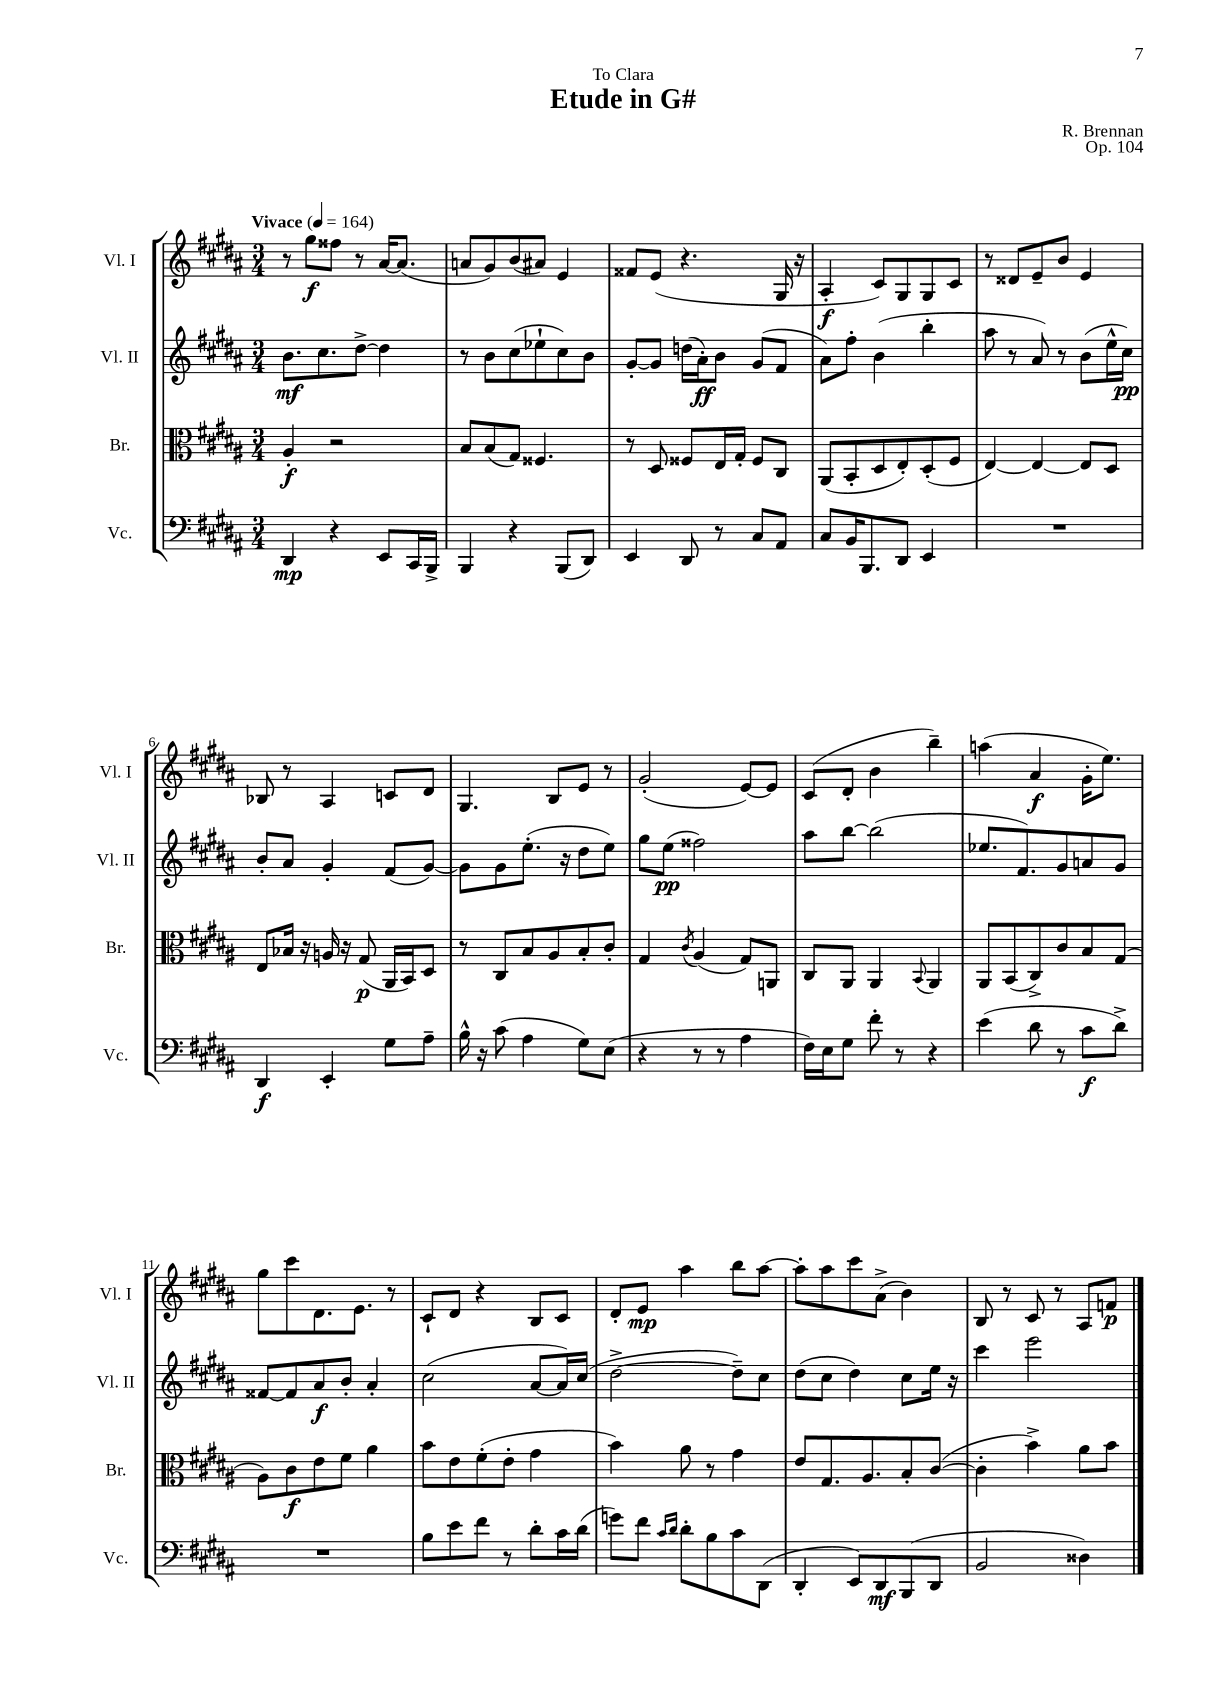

**kern	**dynam	**kern	**dynam	**kern	**dynam	**kern	**dynam
*part4	*part4	*part3	*part3	*part2	*part2	*part1	*part1
*staff4	*staff4	*staff3	*staff3	*staff2	*staff2	*staff1	*staff1
*I"Vc.	*	*I"Br.	*	*I"Vl. II	*	*I"Vl. I	*
*I'Vc.	*	*I'Br.	*	*I'Vl. II	*	*I'Vl. I	*
*clefF4	*	*clefC3	*	*clefG2	*	*clefG2	*
*k[f#c#g#d#a#]	*	*k[f#c#g#d#a#]	*	*k[f#c#g#d#a#]	*	*k[f#c#g#d#a#]	*
*M3/4	*	*M3/4	*	*M3/4	*	*M3/4	*
*MM164	*	*MM164	*	*MM164	*	*MM164	*
=1	=1	=1	=1	=1	=1	=1	=1
!	!	!	!	!	!	!LO:TX:a:B:t=Vivace	!
4DD#/	mp	4A#'/	f	8.b\L	mf	8r	.
.	.	.	.	.	.	8gg#\L	f
.	.	.	.	8.cc#\	.	.	.
4r	.	2r	.	.	.	8ff##X\J	.
.	.	.	.	[8dd#^\J	.	8r	.
8EE/L	.	.	.	4dd#\]	.	[16a#/KL	.
.	.	.	.	.	.	(8.a#/J]	.
16CC#/L	.	.	.	.	.	.	.
16BBB^/JJ	.	.	.	.	.	.	.
=2	=2	=2	=2	=2	=2	=2	=2
4BBB/	.	8B/L	.	8r	.	8an/L	.
.	.	(8B/	.	8b\L	.	8g#/)	.
4r	.	8G#/J)	.	(8cc#\	.	(8b/	.
.	.	4.F##X/	.	8ee-X`\	.	8a#X/J)	.
(8BBB/L	.	.	.	8cc#\)	.	4e/	.
8DD#/J)	.	.	.	8b\J	.	.	.
=3	=3	=3	=3	=3	=3	=3	=3
4EE/	.	8r	.	[8g#'/L	.	8f##X/L	.
.	.	8D#/	.	8g#/J]	.	(8e/J	.
8DD#/	.	8F##X/L	.	(16ddn\LL	.	4.r	.
.	.	.	.	16a#'\J)	ff	.	.
8r	.	16E/L	.	8b\J	.	.	.
.	.	16G#'/JJ	.	.	.	.	.
8C#/L	.	8F##/L	.	(8g#/L	.	.	.
8AA#/J	.	8C#/J	.	8f#/J	.	16G#/	.
.	.	.	.	.	.	16r	.
=4	=4	=4	=4	=4	=4	=4	=4
8C#/L	.	(8AA#/L	.	8a#\L)	.	4A#'/	f
16BB/K	.	8BB'/	.	8ff#'\J	.	.	.
8.BBB/	.	.	.	.	.	.	.
.	.	8D#/	.	(4b\	.	8c#/L)	.
8DD#/J	.	8E'/)	.	.	.	8G#/	.
4EE/	.	(8D#'/	.	4bb'\	.	8G#/	.
.	.	8F#/J	.	.	.	8c#/J	.
=5	=5	=5	=5	=5	=5	=5	=5
2.r	.	[4E/)	.	8aa#\	.	8r	.
.	.	.	.	8r	.	8d##X/L	.
.	.	4E/_	.	8a#/)	.	8e~/	.
.	.	.	.	8r	.	8b/J	.
.	.	8E/L]	.	(8b\L	.	4e/	.
.	.	8D#/J	.	16ee^^\L	.	.	.
.	.	.	.	16cc#\JJ)	pp	.	.
!!LO:LB:g=z
=6	=6	=6	=6	=6	=6	=6	=6
4DD#/	f	8E/L	.	8b'/L	.	8B-X/	.
.	.	16B-X/Jk	.	8a#/J	.	8r	.
.	.	16r	.	.	.	.	.
4EE'/	.	16An/	.	4g#'/	.	4A#/	.
.	.	16r	.	.	.	.	.
.	.	(8G#/	p	.	.	.	.
8G#\L	.	16AA#/LL	.	(8f#/L	.	8cn/L	.
.	.	16BB/J)	.	.	.	.	.
8A#~\J	.	8D#/J	.	[8g#/J)	.	8d#/J	.
=7	=7	=7	=7	=7	=7	=7	=7
16B^^\	.	8r	.	8g#\L]	.	4.G#/	.
16r	.	.	.	.	.	.	.
(8c#\	.	8C#/L	.	8g#\	.	.	.
4A#\	.	8B/	.	(8.ee'\J	.	.	.
.	.	8A#/	.	.	.	8B/L	.
.	.	.	.	16r	.	.	.
8G#\L)	.	8B'/	.	8dd#\L	.	8e/J	.
(8E\J	.	8c#'/J	.	8ee\J)	.	8r	.
=8	=8	=8	=8	=8	=8	=8	=8
4r	.	4G#/	.	8gg#\L	.	(2g#'/	.
.	.	.	.	(8ee\J	pp	.	.
.	.	8qc#/	.	.	.	.	.
8r	.	(4A#/	.	2ff##X\)	.	.	.
8r	.	.	.	.	.	.	.
4A#\	.	8G#/L)	.	.	.	[8e/L)	.
.	.	8AAn/J	.	.	.	8e/J]	.
=9	=9	=9	=9	=9	=9	=9	=9
16F#\LL)	.	8C#/L	.	8aa#\L	.	(8c#/L	.
16E\J	.	.	.	.	.	.	.
8G#\J	.	8AA#/J	.	[8bb\J	.	8d#'/J	.
8f#'\	.	4AA#/	.	(2bb\]	.	4b\	.
8r	.	.	.	.	.	.	.
.	.	8qqBB/	.	.	.	.	.
4r	.	4AA#/	.	.	.	4bb~\)	.
=10	=10	=10	=10	=10	=10	=10	=10
(4e\	.	8AA#/L	.	8.ee-X/L	.	(4aan\	.
.	.	(8BB/	.	.	.	.	.
.	.	.	.	8.f#/)	.	.	.
8d#\	.	8C#^/)	.	.	.	4a#/	f
8r	.	8c#/	.	8g#/	.	.	.
8c#\L	f	8B/	.	8an/	.	16g#'\KL	.
.	.	.	.	.	.	8.ee\J)	.
8d#^\J)	.	(8G#/J	.	8g#/J	.	.	.
!!LO:LB:g=z
=11	=11	=11	=11	=11	=11	=11	=11
2.r	.	8A#\L)	.	[8f##X/L	.	8gg#\L	.
.	.	8c#\	f	8f##/]	.	8ccc#\	.
.	.	8e\	.	8a#/	f	8.d#\	.
.	.	8f#\J	.	8b'/J	.	.	.
.	.	.	.	.	.	8.e\J	.
.	.	4a#\	.	4a#'/	.	.	.
.	.	.	.	.	.	8r	.
=12	=12	=12	=12	=12	=12	=12	=12
8B\L	.	8b\L	.	(2cc#\	.	8c#`/L	.
8e\	.	8e\	.	.	.	8d#/J	.
8f#\J	.	(8f#'\	.	.	.	4r	.
8r	.	8e'\J	.	.	.	.	.
8d#'\L	.	4g#\	.	[8a#/L	.	8B/L	.
16c#\L	.	.	.	16a#/L])	.	8c#/J	.
(16d#\JJ	.	.	.	(16cc#/JJ	.	.	.
=13	=13	=13	=13	=13	=13	=13	=13
8gn\L)	.	4b\)	.	[2dd#^\	.	8d#'/L	.
8f#\J	.	.	.	.	.	8e/J	mp
16qqc#/LL	.	.	.	.	.	.	.
16qqd#/JJ	.	.	.	.	.	.	.
8d#'\L	.	8a#\	.	.	.	4aa#\	.
8B\	.	8r	.	.	.	.	.
8c#\	.	4g#\	.	8dd#~\L])	.	8bb\L	.
(8DD#\J	.	.	.	8cc#\J	.	[8aa#\J	.
=14	=14	=14	=14	=14	=14	=14	=14
4DD#'/	.	8e/L	.	(8dd#\L	.	8aa#'\L]	.
.	.	8.G#/	.	8cc#\J	.	8aa#\	.
8EE/L)	.	.	.	4dd#\)	.	8ccc#\	.
.	.	8.A#/	.	.	.	.	.
8DD#/	mf	.	.	.	.	(8a#^\J	.
(8BBB/	.	8B'/	.	8cc#\L	.	4b\)	.
8DD#/J	.	([8c#/J	.	16ee\Jk	.	.	.
.	.	.	.	16r	.	.	.
=15	=15	=15	=15	=15	=15	=15	=15
2BB/	.	4c#'\]	.	4ccc#\	.	8B/	.
.	.	.	.	.	.	8r	.
.	.	4b^\)	.	2eee\	.	8c#/	.
.	.	.	.	.	.	8r	.
4D##X\)	.	8a#\L	.	.	.	8A#/L	.
.	.	8b\J	.	.	.	8fn/J	p
==	==	==	==	==	==	==	==
*-	*-	*-	*-	*-	*-	*-	*-
